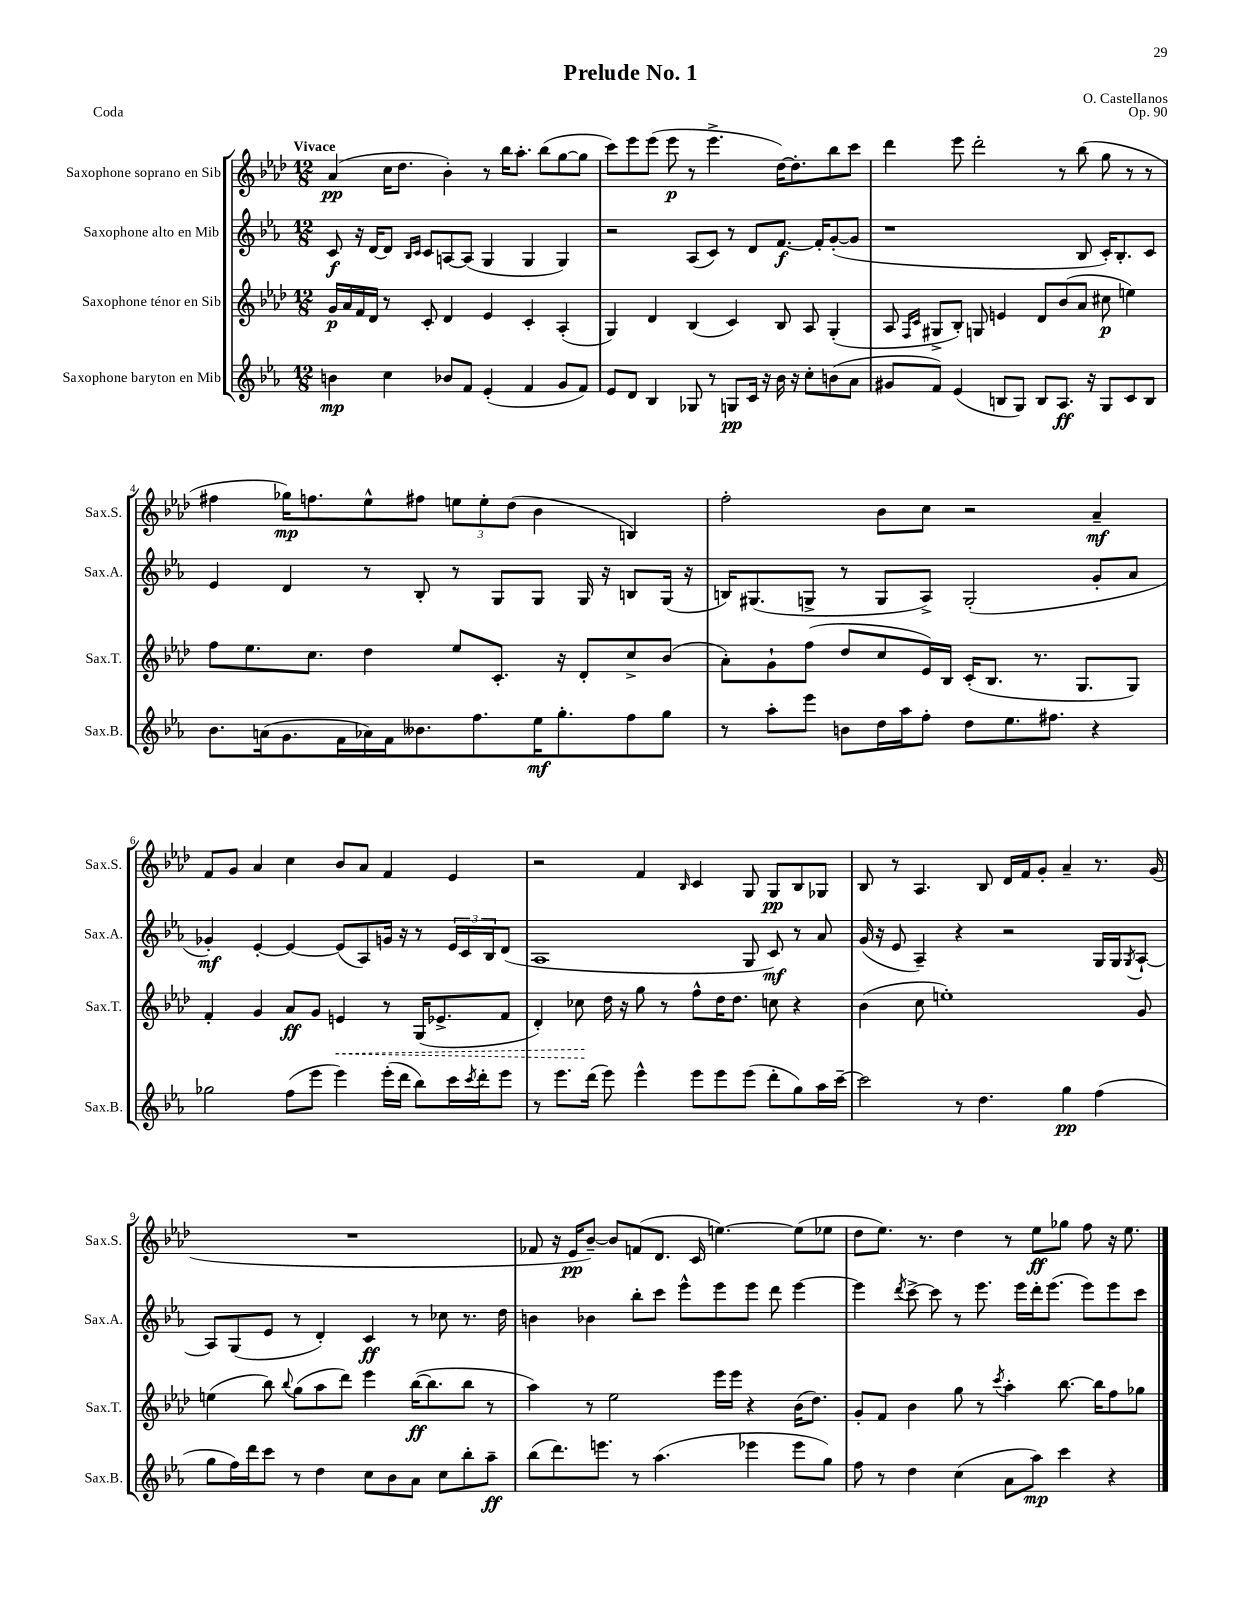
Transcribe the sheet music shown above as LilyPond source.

\header { title = "Prelude No. 1" composer = "O. Castellanos" opus = "Op. 90" piece = "Coda" }
<<
\new StaffGroup <<
\new Staff = "s0" \with { instrumentName = "Saxophone soprano en Sib" shortInstrumentName = "Sax.S." } {
    \clef treble \key aes \major \numericTimeSignature \time 12/8 \tempo "Vivace"
    aes'4\pp( c''16 des''8. bes'4-.) r8 bes''16 aes''8.-. bes''8( g''8~ g''8 |
    c'''8) ees'''8 ees'''8( ees'''8\p r8 ees'''4.-> des''16~) des''8.-. bes''8 c'''8 |
    des'''4 ees'''8 des'''2-. r8 bes''8( g''8 r8 r8 |
    fis''4 ges''16\mp) f''8. ees''8-^ fis''8 \tuplet 3/2 { e''8 e''8-. des''8( } bes'4 b4) |
    f''2-. bes'8 c''8 r2 aes'4--\mf |
    f'8 g'8 aes'4 c''4 bes'8 aes'8 f'4 ees'4 |
    r2 f'4 \grace { bes16 } c'4 g8 g8\pp bes8 ges8 |
    bes8 r8 aes4. bes8 des'16 f'16 g'8-. aes'4-- r8. g'16( |
    R1. |
    fes'8 r16 ees'16\pp bes'8~--) bes'8 f'8( des'8. c'16 e''4.~) e''8( ees''8 |
    des''8 ees''8.) r8. des''4 r8 ees''8\ff ges''8 f''8 r16 ees''8. \bar "|." |
}
\new Staff = "s1" \with { instrumentName = "Saxophone alto en Mib" shortInstrumentName = "Sax.A." } {
    \clef treble \key ees \major \numericTimeSignature \time 12/8
    c'8\f r16 d'16~ d'8 \grace { bes16 c'16 } c'8 a8~ a8( g4 g4 g4) |
    r2 aes8( c'8) r8 d'8 f'8.~\f f'16-. g'8~-.( g'8 |
    r1 bes8 c'16-.) bes8.-. c'8 |
    ees'4 d'4 r8 bes8-. r8 g8 g8 g16 r16 b8 g16( r16 |
    b16) gis8.( g8-> r8 g8 aes8->) g2-.( g'8-. aes'8 |
    ges'4-.\mf) ees'4~-. ees'4~ ees'8( aes8) g'16 r16 r8 \tuplet 3/2 { ees'16 c'16 bes16 } d'8( |
    aes1 g8 c'8\mf) r8 aes'8 |
    g'16( r16 ees'8 aes4--) r4 r2 g16 g16 \acciaccatura { g8 } aes8~-! |
    aes8 g8( ees'8 r8 d'4-.) c'4\ff r8 ces''8 r8. d''16 |
    b'4 bes'4 bes''8-. c'''8 ees'''8-^ ees'''8 ees'''8 d'''8 ees'''4~ |
    ees'''4 \acciaccatura { d'''8 } c'''8~-> c'''8 r8 ees'''8. ees'''16 d'''16-. ees'''8.( ees'''8) ees'''8 c'''8 \bar "|." |
}
\new Staff = "s2" \with { instrumentName = "Saxophone ténor en Sib" shortInstrumentName = "Sax.T." } {
    \clef treble \key aes \major \numericTimeSignature \time 12/8
    g'16\p aes'16 f'16 des'16 r8 c'8-. des'4 ees'4 c'4-. aes4-.( |
    g4) des'4 bes4( c'4) bes8 aes8 g4-.( |
    aes8 \grace { f16 c'16 } gis8-> bes8-.) g8 e'4 des'8 bes'8( aes'8 cis''8\p e''4) |
    f''8 ees''8. c''8. des''4 ees''8 c'8.-. r16 des'8-. c''8-> bes'8( |
    aes'8-.) g'8-! f''8( des''8 c''8 ees'16) bes16 c'16-.( bes8. r8. g8. g8) |
    f'4-. g'4 aes'8\ff g'8 \once \override Hairpin.style = #'dashed-line e'4\< r8 g16( ees'8.-> f'8 |
    des'4-.) ces''8\! des''16 r16 g''8 r8 f''8-^ des''16 des''8. c''8 r4 |
    bes'4( c''8 e''1-.) g'8 |
    e''4( bes''8) \appoggiatura { bes''8 } g''8( aes''8 des'''8) ees'''4 bes''16~\ff( bes''8. bes''8 r8 |
    aes''4) r8 ees''2 ees'''16 ees'''16 r4 bes'16( des''8.) |
    g'8-. f'8 bes'4 g''8 r8 \acciaccatura { c'''8 } aes''4-. bes''8.~ bes''16 f''8 ges''8 \bar "|." |
}
\new Staff = "s3" \with { instrumentName = "Saxophone baryton en Mib" shortInstrumentName = "Sax.B." } {
    \clef treble \key ees \major \numericTimeSignature \time 12/8
    b'4\mp c''4 bes'8 f'8 ees'4-.( f'4 g'8 f'8) |
    ees'8 d'8 bes4 ges8 r8 g8\pp c'16 r16 bes'16 r16 c''8-. b'8( aes'8 |
    gis'8 f'8) ees'4( b8 g8) b8 aes8.\ff r16 g8 c'8 b8 |
    bes'8. a'16( g'8. f'16 aes'16) f'16 beses'8. f''8. ees''16\mf g''8.-. f''8 g''8 |
    r8 aes''8-. ees'''8 b'8 d''16 aes''16 f''8-. d''8 ees''8. fis''8. r4 |
    ges''2 f''8( ees'''8 ees'''4) ees'''16-.( d'''16 bes''8) c'''16 \acciaccatura { c'''8 } d'''16-. ees'''8 |
    r8 ees'''8. d'''16( ees'''8) ees'''4-^ ees'''8 ees'''8 ees'''8( d'''8-. g''8) aes''16 c'''16~-- |
    c'''2 r8 d''4. g''4\pp f''4( |
    g''8 f''16) d'''16 c'''8 r8 d''4 c''8 bes'8 aes'8 c''8 bes''8-. aes''8--\ff |
    bes''8( d'''8.) e'''8. r8 aes''4.( ees'''4 ees'''8 g''8) |
    f''8 r8 d''4 c''4( aes'8 aes''8\mp) c'''4 r4 \bar "|." |
}
>>
>>
